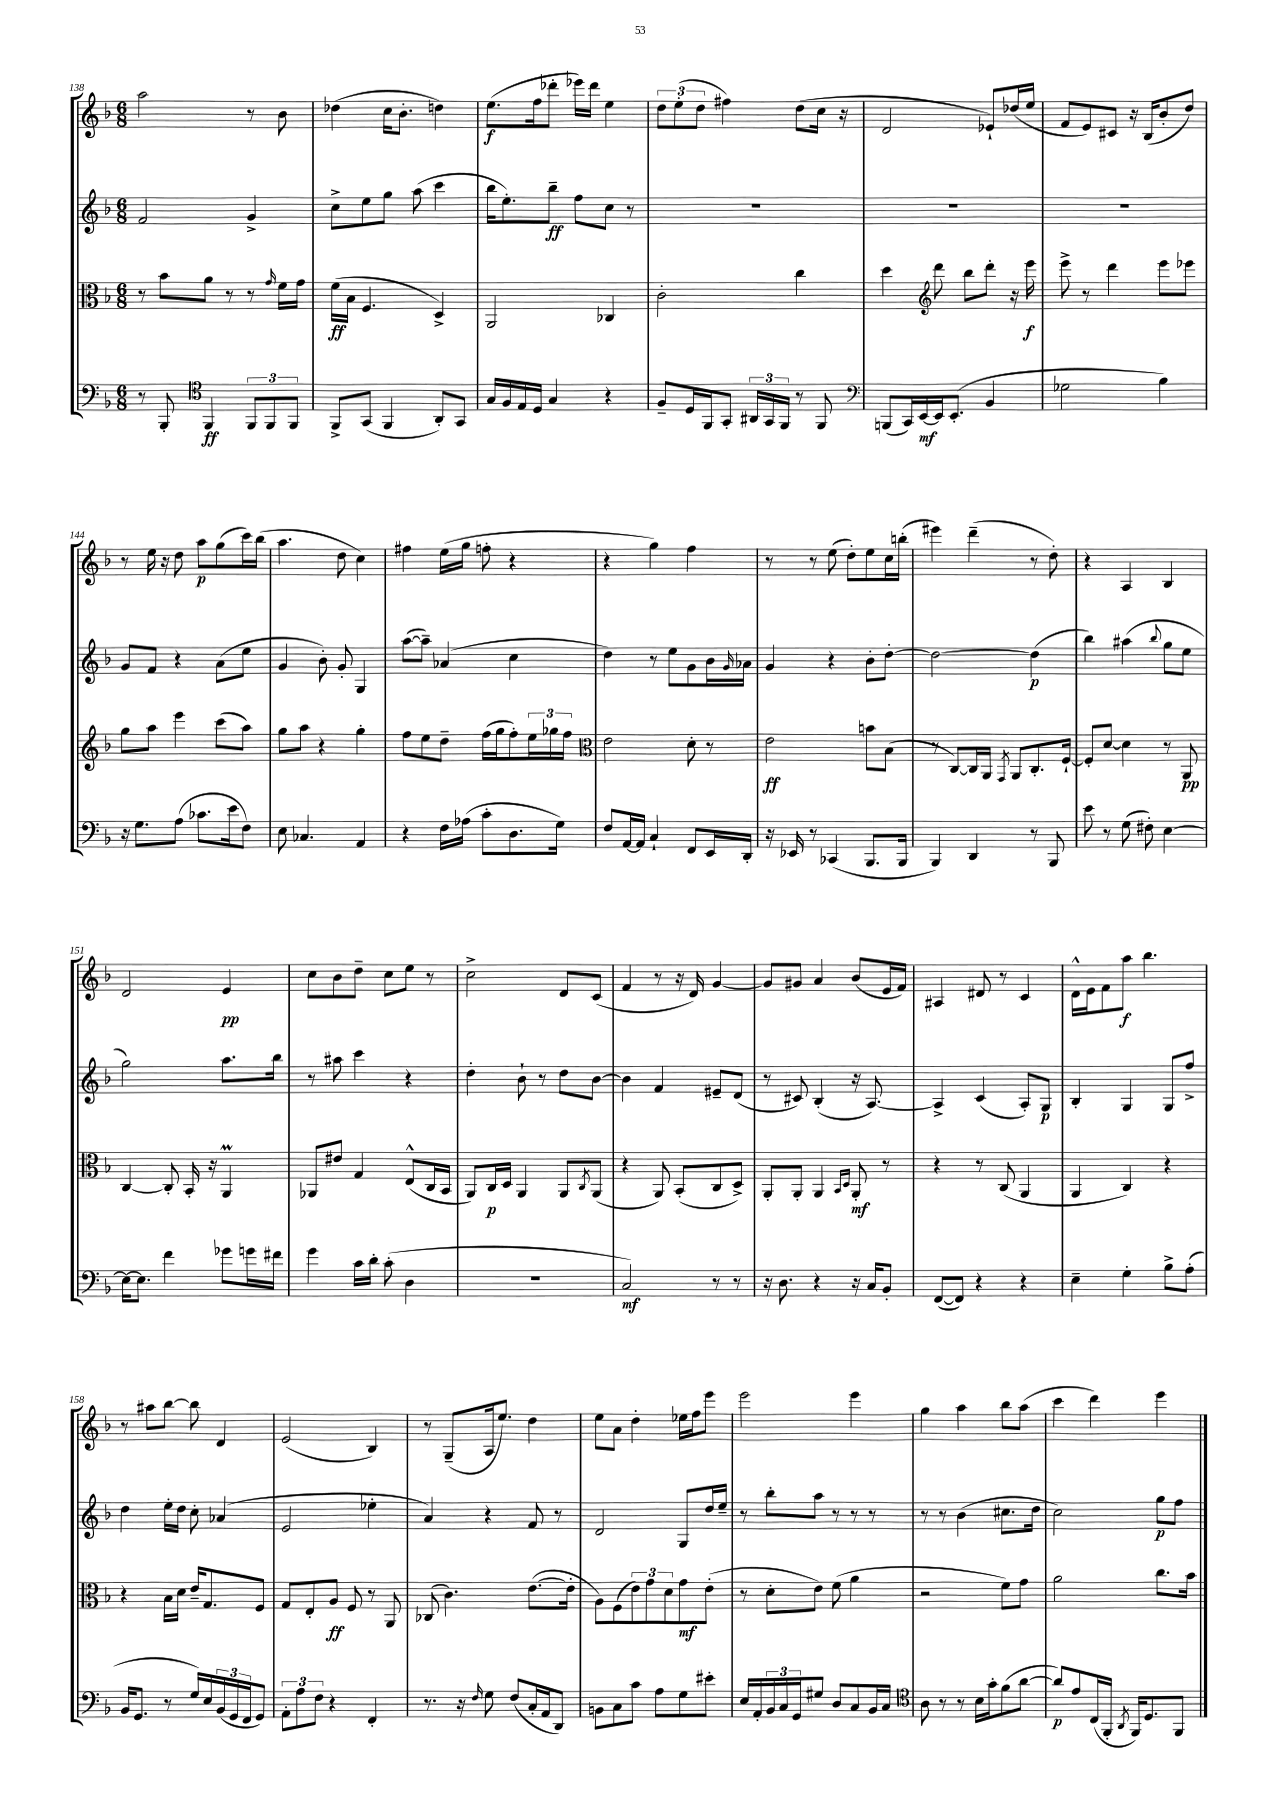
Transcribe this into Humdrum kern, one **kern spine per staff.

**kern	**dynam	**kern	**dynam	**kern	**dynam	**kern	**dynam
*part4	*part4	*part3	*part3	*part2	*part2	*part1	*part1
*staff4	*staff4	*staff3	*staff3	*staff2	*staff2	*staff1	*staff1
*clefF4	*	*clefC3	*	*clefG2	*	*clefG2	*
*k[b-]	*	*k[b-]	*	*k[b-]	*	*k[b-]	*
*M6/8	*	*M6/8	*	*M6/8	*	*M6/8	*
=138	=138	=138	=138	=138	=138	=138	=138
8r	.	8r	.	2f/	.	2aa\	.
8BBB-'/	.	8b-\L	.	.	.	.	.
*clefC4	*	*	*	*	*	*	*
4FF/	ff	8a\J	.	.	.	.	.
.	.	8r	.	.	.	.	.
12FF/L	.	8r	.	4g^/	.	8r	.
12FF/	.	.	.	.	.	.	.
.	.	16qqg/	.	.	.	.	.
.	.	16f\LL	.	.	.	8b-\	.
12FF/J	.	.	.	.	.	.	.
.	.	16g\JJ	.	.	.	.	.
=139	=139	=139	=139	=139	=139	=139	=139
8FF^/L	.	(16f\LL	ff	8cc^\L	.	(4dd-X\	.
.	.	16B-\JJ	.	.	.	.	.
(8GG/J	.	4.F/	.	8ee\	.	.	.
4FF/	.	.	.	8gg\J	.	16cc\KL	.
.	.	.	.	.	.	8.b-'\J	.
.	.	.	.	(8aa\	.	.	.
8AA'/L)	.	4D^/)	.	4ccc\	.	4ddn\)	.
8GG/J	.	.	.	.	.	.	.
=140	=140	=140	=140	=140	=140	=140	=140
16G/LL	.	2AA/	.	16bb-\KL	.	(8.ee\L	f
16F/	.	.	.	8.ee'\)	.	.	.
16E/	.	.	.	.	.	.	.
16D/JJ	.	.	.	.	.	16ff\k	.
4G/	.	.	.	8bb-~\J	ff	8ddd-X'\J	.
.	.	.	.	8ff\L	.	16eee-X\LL)	.
.	.	.	.	.	.	16ddd-\JJ	.
4r	.	4C-X/	.	8cc\J	.	4ee\	.
.	.	.	.	8r	.	.	.
=141	=141	=141	=141	=141	=141	=141	=141
8F~/L	.	2c'\	.	2.r	.	12dd\L	.
.	.	.	.	.	.	(12ee'\	.
16D/L	.	.	.	.	.	.	.
.	.	.	.	.	.	12dd\J	.
16FF/J	.	.	.	.	.	.	.
8GG'/J	.	.	.	.	.	4ff#X\)	.
24AA#X/LL	.	.	.	.	.	.	.
24GG/	.	.	.	.	.	.	.
24FF/JJ	.	.	.	.	.	.	.
8r	.	4cc\	.	.	.	(8dd\L	.
8FF/	.	.	.	.	.	16cc\Jk	.
.	.	.	.	.	.	16r	.
=142	=142	=142	=142	=142	=142	=142	=142
*clefF4	*	*	*	*	*	*	*
(8BBBn/L	.	4dd\	.	2.r	.	2d/	.
16CC/L)	.	.	.	.	.	.	.
[16EE/	mf	.	.	.	.	.	.
*	*	*clefG2	*	*	*	*	*
16EE/J]	.	8ddd\	.	.	.	.	.
(8.EE'/J	.	.	.	.	.	.	.
.	.	8bb-\L	.	.	.	.	.
4BB-/	.	8ddd'\J	.	.	.	8e-X`/L)	.
.	.	16r	.	.	.	(16dd-X/L	.
.	.	16eee\	f	.	.	16ee/JJ	.
=143	=143	=143	=143	=143	=143	=143	=143
2G-X\	.	8eee^\	.	2.r	.	8f/L	.
.	.	8r	.	.	.	8e/)	.
.	.	4ddd\	.	.	.	8c#X/J	.
.	.	.	.	.	.	16r	.
.	.	.	.	.	.	(16B-/KL	.
4B-\)	.	8eee\L	.	.	.	8b-'/	.
.	.	8eee-X\J	.	.	.	8dd/J)	.
!!LO:LB:g=z
=144	=144	=144	=144	=144	=144	=144	=144
16r	.	8gg\L	.	8g/L	.	8r	.
8.G\L	.	.	.	.	.	.	.
.	.	8aa\J	.	8f/J	.	16ee\	.
.	.	.	.	.	.	16r	.
(8A\J	.	4eee\	.	4r	.	8dd\	.
8.c-X\L	.	.	.	.	.	8aa\L	p
.	.	(8ccc\L	.	(8a\L	.	(8gg\	.
16e\k	.	.	.	.	.	.	.
8F\J)	.	8aa\J)	.	8ee\J	.	16ccc\L)	.
.	.	.	.	.	.	(16bb-\JJ	.
=145	=145	=145	=145	=145	=145	=145	=145
8E\	.	8gg\L	.	4g/	.	4.aa\	.
4.C-X/	.	8aa\J	.	.	.	.	.
.	.	4r	.	8b-'\)	.	.	.
.	.	.	.	8g'/	.	8dd\	.
4AA/	.	4gg'\	.	4G/	.	4cc\)	.
=146	=146	=146	=146	=146	=146	=146	=146
4r	.	8ff\L	.	([8aa\L	.	4ff#X\	.
.	.	8ee\	.	8aa~\J])	.	.	.
16F\LL	.	8dd~\J	.	(4a-X/	.	(16ee\LL	.
(16A-X\JJ	.	.	.	.	.	16gg\JJ	.
8c'\L	.	(16ff\LL	.	.	.	8ffn'\	.
.	.	16gg\J	.	.	.	.	.
8.D\	.	8ff'\)	.	4cc\	.	4r	.
.	.	24ee\L	.	.	.	.	.
.	.	24gg-X\	.	.	.	.	.
16G\Jk)	.	.	.	.	.	.	.
.	.	24ff\JJ	.	.	.	.	.
=147	=147	=147	=147	=147	=147	=147	=147
*	*	*clefC3	*	*	*	*	*
8F/L	.	2e\	.	4dd\)	.	4r	.
[16AA/L	.	.	.	.	.	.	.
16AA/JJ]	.	.	.	.	.	.	.
4C`/	.	.	.	8r	.	4gg\)	.
.	.	.	.	8ee\L	.	.	.
8FF/L	.	8d'\	.	8g\	.	4ff\	.
16EE/L	.	8r	.	16b-\L	.	.	.
.	.	.	.	16qqg/	.	.	.
16DD'/JJ	.	.	.	16a-X\JJ	.	.	.
=148	=148	=148	=148	=148	=148	=148	=148
16r	.	2e\	ff	4g/	.	8r	.
16EE-X/	.	.	.	.	.	.	.
8r	.	.	.	.	.	8r	.
(4CC-X/	.	.	.	4r	.	(8ee\	.
.	.	.	.	.	.	8dd'\L)	.
8.BBB-/L	.	8bn\L	.	8b-'\L	.	8ee\	.
.	.	(8B-\J	.	[8dd'\J	.	16cc\L	.
16BBB-/Jk	.	.	.	.	.	(16bbn'\JJ	.
=149	=149	=149	=149	=149	=149	=149	=149
4BBB-/)	.	8r	.	2dd\_	.	4eee#X\)	.
.	.	[8C/L)	.	.	.	.	.
4DD/	.	16C/L]	.	.	.	(4ddd~\	.
.	.	16AA/JJ	.	.	.	.	.
.	.	8qGG/	.	.	.	.	.
.	.	8AA/L	.	.	.	.	.
8r	.	8.C'/	.	(4dd\]	p	8r	.
8BBB-/	.	.	.	.	.	8dd'\)	.
.	.	[16F`/Jk	.	.	.	.	.
=150	=150	=150	=150	=150	=150	=150	=150
8e\	.	8F'/L]	.	4bb-\)	.	4r	.
8r	.	[8d/J	.	.	.	.	.
(8G\	.	4d\]	.	(4aa#X\	.	4A/	.
8F#X'\)	.	.	.	.	.	.	.
.	.	.	.	8qqbb-/	.	.	.
[4E\	.	8r	.	8gg\L	.	4B-/	.
.	.	8AA/	pp	8ee\J	.	.	.
!!LO:LB:g=z
=151	=151	=151	=151	=151	=151	=151	=151
16E\KL_	.	[4C/	.	2gg\)	.	2d/	.
8.E\J]	.	.	.	.	.	.	.
4f\	.	8C'/]	.	.	.	.	.
.	.	16BB-'/	.	.	.	.	.
.	.	16r	.	.	.	.	.
8g-X\L	.	4AAm/	.	8.aa\L	.	4e/	pp
16gn\L	.	.	.	.	.	.	.
16f#X\JJ	.	.	.	16bb-\Jk	.	.	.
=152	=152	=152	=152	=152	=152	=152	=152
4g\	.	8AA-X/L	.	8r	.	8cc\L	.
.	.	8e#X/J	.	8aa#X\	.	8b-\	.
16c\LL	.	4G/	.	4ccc\	.	8dd~\J	.
16d'\JJ	.	.	.	.	.	.	.
(8c'\	.	.	.	.	.	8cc\L	.
4D\	.	(8E^^/L	.	4r	.	8ee\J	.
.	.	16C/L	.	.	.	8r	.
.	.	16BB-/JJ	.	.	.	.	.
=153	=153	=153	=153	=153	=153	=153	=153
2.r	.	8AA/L)	.	4dd'\	.	2cc^\	.
.	.	16C/L	p	.	.	.	.
.	.	16D/JJ	.	.	.	.	.
.	.	4AA/	.	8b-`\	.	.	.
.	.	.	.	8r	.	.	.
.	.	8AA/L	.	8dd\L	.	8d/L	.
.	.	8qC/	.	.	.	.	.
.	.	(8AA/J	.	[8b-\J	.	(8c/J	.
=154	=154	=154	=154	=154	=154	=154	=154
2C/)	mf	4r	.	4b-\]	.	4f/	.
.	.	8AA/)	.	4f/	.	8r	.
.	.	(8BB-'/L	.	.	.	16r	.
.	.	.	.	.	.	16d/)	.
8r	.	8C/	.	8e#X~/L	.	[4g/	.
8r	.	8D^/J)	.	(8d/J	.	.	.
=155	=155	=155	=155	=155	=155	=155	=155
16r	.	8AA'/L	.	8r	.	8g/L]	.
8.D\	.	.	.	.	.	.	.
.	.	8AA'/J	.	8c#X/)	.	8g#X/J	.
4r	.	4AA/	.	(4B-'/	.	4a/	.
.	.	16qqBB-/LL	.	.	.	.	.
.	.	16qqD/JJ	.	.	.	.	.
16r	.	8AA'/	mf	16r	.	(8b-/L	.
16C/KL	.	.	.	[8.A/)	.	.	.
8BB-'/J	.	8r	.	.	.	16e/L	.
.	.	.	.	.	.	16f/JJ)	.
=156	=156	=156	=156	=156	=156	=156	=156
([8FF/L	.	4r	.	4A^/]	.	4A#X/	.
8FF/J])	.	.	.	.	.	.	.
4r	.	8r	.	(4c/	.	8d#X/	.
.	.	(8C/	.	.	.	8r	.
4r	.	4AA/	.	8A'/L)	.	4c/	.
.	.	.	.	8G/J	p	.	.
=157	=157	=157	=157	=157	=157	=157	=157
4E~\	.	4AA/	.	4B-'/	.	16d^^\LL	.
.	.	.	.	.	.	16e\J	.
.	.	.	.	.	.	8f\	.
4G'\	.	4C/)	.	4G/	.	8aa\J	f
.	.	.	.	.	.	4.bb-\	.
8B-^\L	.	4r	.	8G/L	.	.	.
(8A'\J	.	.	.	8ff^/J	.	.	.
!!LO:LB:g=z
=158	=158	=158	=158	=158	=158	=158	=158
16BB-/KL	.	4r	.	4dd\	.	8r	.
8.GG/J	.	.	.	.	.	.	.
.	.	.	.	.	.	8aa#X\L	.
8r	.	16B-\LL	.	16ee'\LL	.	[8bb-\J	.
.	.	16d\JJ	.	16dd\JJ	.	.	.
16G/LL)	.	16e~/KL	.	8cc'\	.	8bb-\]	.
16E/	.	8.G/	.	.	.	.	.
(24BB-/	.	.	.	(4a-X/	.	4d/	.
24GG/	.	.	.	.	.	.	.
24FF/J	.	.	.	.	.	.	.
8GG/J)	.	8F/J	.	.	.	.	.
=159	=159	=159	=159	=159	=159	=159	=159
12AA'\L	.	8G/L	.	2e/	.	(2e/	.
12A\	.	.	.	.	.	.	.
.	.	8E'/	.	.	.	.	.
12F\J	.	.	.	.	.	.	.
4r	.	8A/J	ff	.	.	.	.
.	.	8F/	.	.	.	.	.
4FF'/	.	8r	.	4ee-X'\	.	4B-/)	.
.	.	8AA/	.	.	.	.	.
=160	=160	=160	=160	=160	=160	=160	=160
8.r	.	(8C-X/	.	4a/)	.	8r	.
.	.	4.c\)	.	.	.	(8G~/L	.
16r	.	.	.	.	.	.	.
16qqF/	.	.	.	.	.	.	.
8G\	.	.	.	4r	.	16A/k	.
.	.	.	.	.	.	8.ee/J)	.
(8F/L	.	.	.	.	.	.	.
16C'/L	.	([8.e\L	.	8f/	.	4dd\	.
16AA/J	.	.	.	.	.	.	.
8DD/J)	.	.	.	8r	.	.	.
.	.	16e'\Jk]	.	.	.	.	.
=161	=161	=161	=161	=161	=161	=161	=161
8BBn\L	.	8A\L)	.	2d/	.	8ee\L	.
8C\	.	(8F\	.	.	.	8a\J	.
8c\J	.	12e\)	.	.	.	4dd'\	.
.	.	12g\	.	.	.	.	.
8A\L	.	.	.	.	.	.	.
.	.	12d\	.	.	.	.	.
8G\	.	8g\	mf	8G/L	.	16ee-X\LL	.
.	.	.	.	.	.	16ff\J	.
8e#X'\J	.	(8e'\J	.	16dd/L	.	8eee\J	.
.	.	.	.	16ee~/JJ	.	.	.
=162	=162	=162	=162	=162	=162	=162	=162
16E/LL	.	8r	.	8r	.	2eee\	.
16AA'/	.	.	.	.	.	.	.
24BB-/	.	8d'\L	.	8bb-'\L	.	.	.
24C/	.	.	.	.	.	.	.
24GG/J	.	.	.	.	.	.	.
8G#X/J	.	8e\J)	.	8aa\J	.	.	.
8D/L	.	(8f\	.	8r	.	.	.
8C/	.	4a\	.	8r	.	4eee\	.
16BB-/L	.	.	.	8r	.	.	.
16C/JJ	.	.	.	.	.	.	.
=163	=163	=163	=163	=163	=163	=163	=163
*clefC4	*	*	*	*	*	*	*
8A\	.	2r	.	8r	.	4gg\	.
8r	.	.	.	8r	.	.	.
8r	.	.	.	(4b-\	.	4aa\	.
16B-\LL	.	.	.	.	.	.	.
16g'\J	.	.	.	.	.	.	.
(8f\	.	8f\L)	.	8.cc#X\L	.	8bb-\L	.
[8a\J	.	8g\J	.	.	.	(8aa\J	.
.	.	.	.	16dd\Jk	.	.	.
=164	=164	=164	=164	=164	=164	=164	=164
8a/L])	p	2a\	.	2cc\)	.	4ccc\	.
8e/	.	.	.	.	.	.	.
(16C/L	.	.	.	.	.	4ddd\)	.
16FF'/JJ	.	.	.	.	.	.	.
8qAA/	.	.	.	.	.	.	.
16FF/KL)	.	.	.	.	.	.	.
8.D/	.	.	.	.	.	.	.
.	.	8.cc\L	.	8gg\L	p	4eee\	.
8FF/J	.	.	.	8ff\J	.	.	.
.	.	16b-\Jk	.	.	.	.	.
==	==	==	==	==	==	==	==
*-	*-	*-	*-	*-	*-	*-	*-
